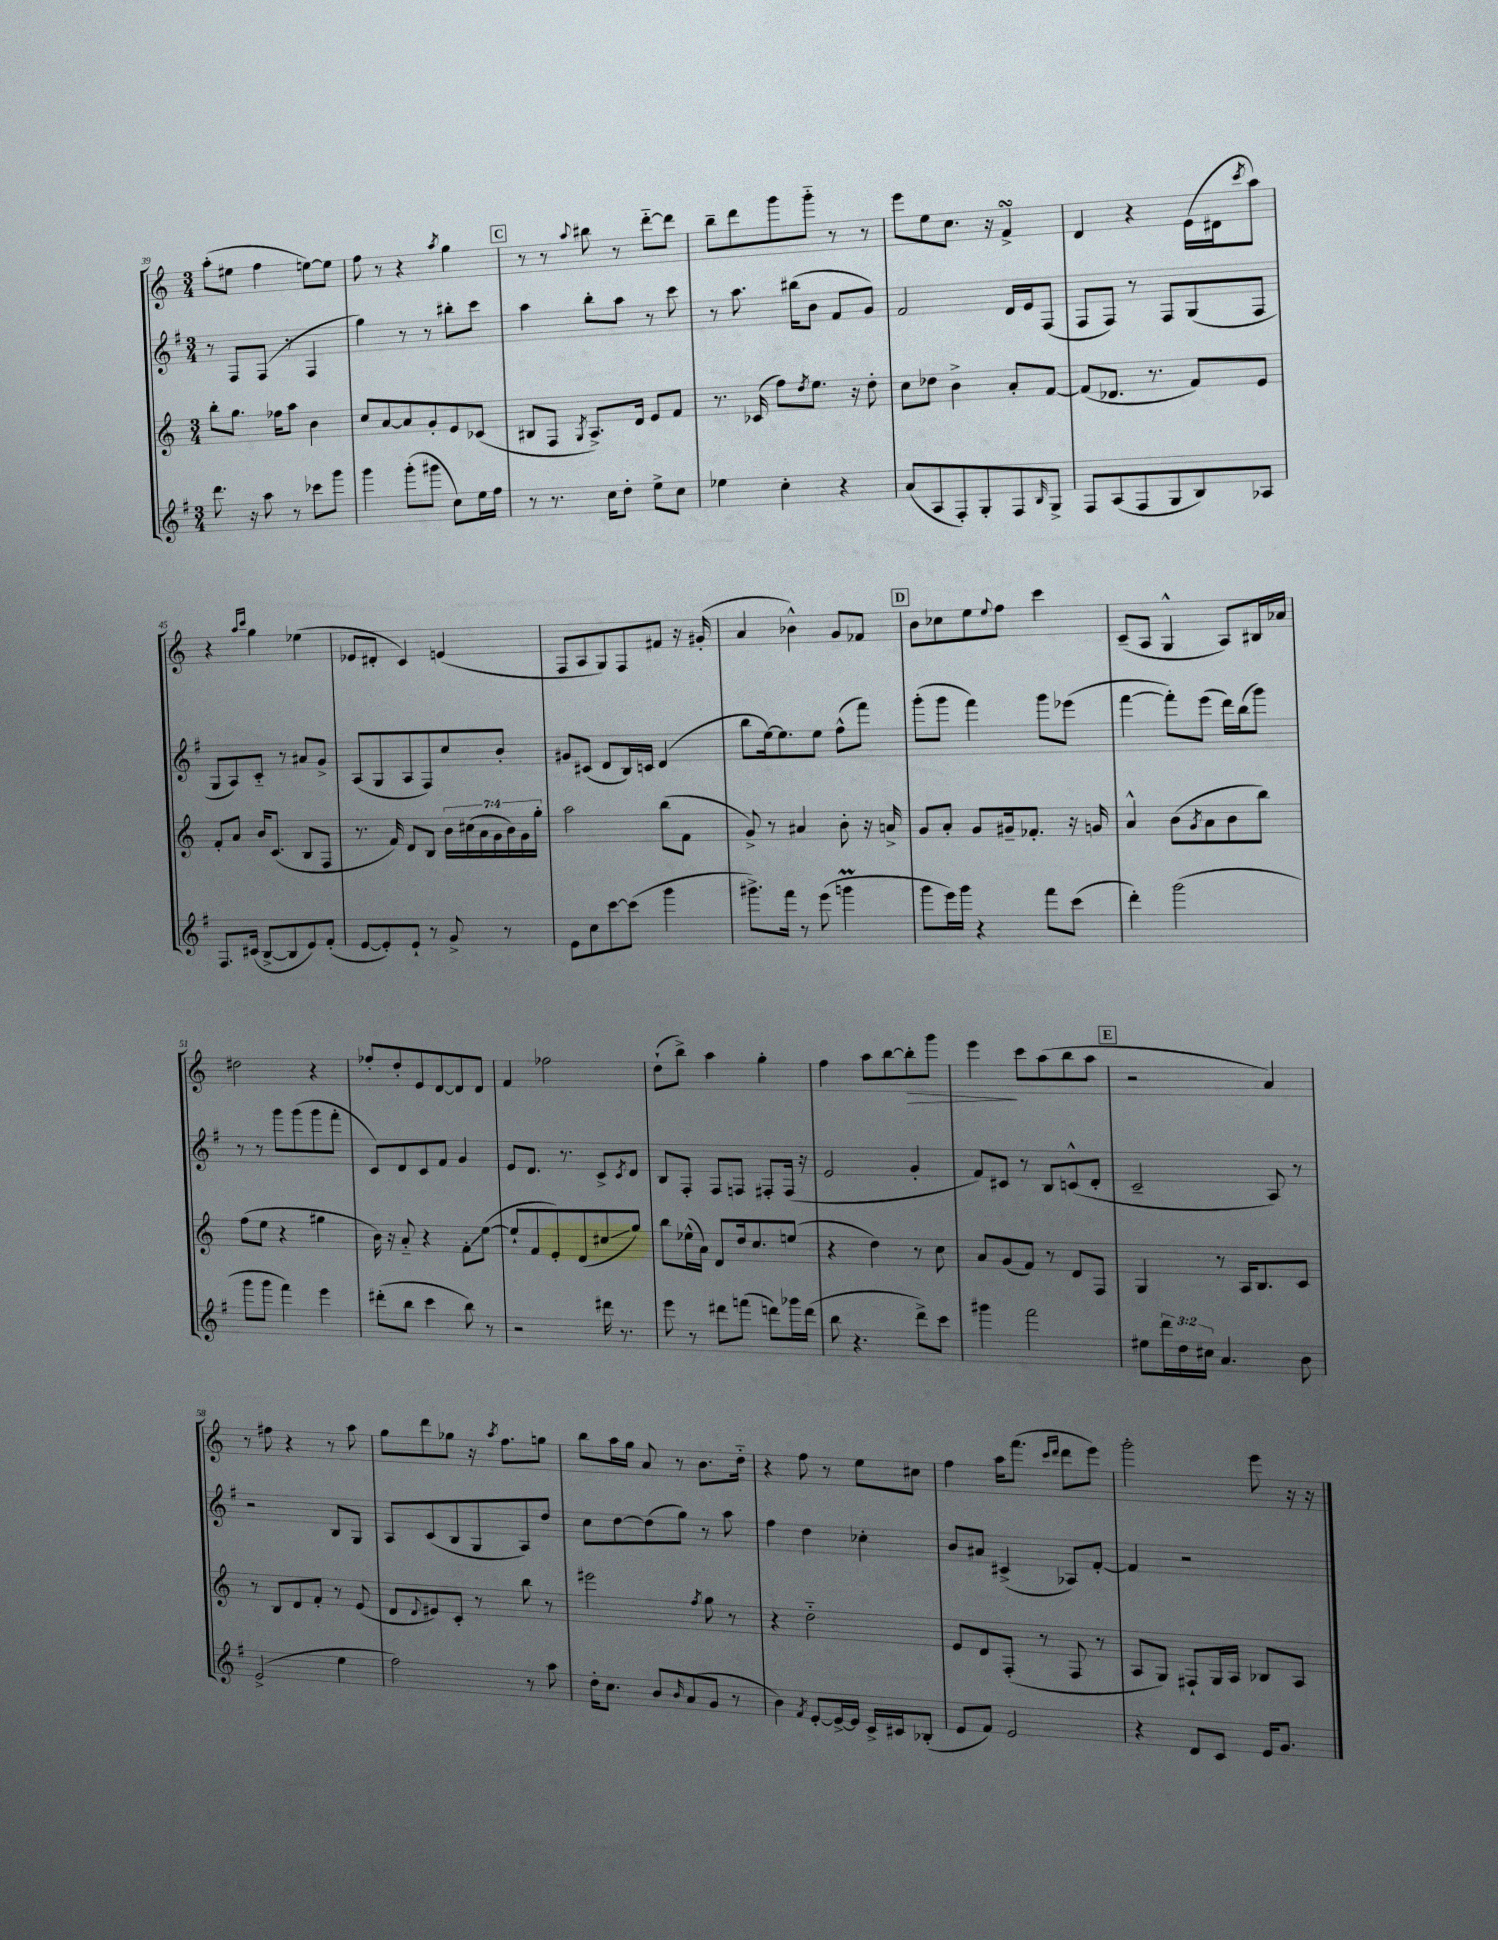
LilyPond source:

<<
\new StaffGroup <<
\new Staff = "s0" {
    \clef treble \key c \major \numericTimeSignature \time 3/4
    a''8-.( eis''8 f''4 e''8~) e''8 |
    f''8 r8 r4 \acciaccatura { a''8 } g''4 |
    \mark \markup { \box "C" } r8 r8 \appoggiatura { a''8 } bis''8 r8 d'''8~-_ d'''8 |
    b''8-- d'''8 g'''8 g'''8-_ r8 r8 |
    e'''8 e''8 c''8. r16 f'4->\turn |
    d'4 r4 e'16( dis'16 \acciaccatura { c'''8 } a''8) |
    r4 \grace { a''16 c'''16 } g''4 ees''4( |
    ees'8 dis'8-. c'4) e'4( |
    f8 a8 g8) f8 fis'8 r16 gis'16-.( |
    a'4 bes'4-^) g'8 fes'8 |
    \mark \markup { \box "D" } b'8 ces''8 e''8 \appoggiatura { e''8 } f''8 c'''4 |
    c'8--( a8 g4-^ a8) bis16 aes'16 |
    dis''2 r4 |
    fes''8-. d''8-. e'8 d'8~ d'8 d'8 |
    f'4 fes''2 |
    d''8-!( b''8->) a''4 g''4-. |
    f''4 a''8 b''8~ b''8-.\> g'''8 |
    e'''4\! c'''8 a''8( b''8 a''8 |
    \mark \markup { \box "E" } r2 a'4) |
    r8 fis''8 r4 r8 a''8 |
    g''8 d'''8 ges''8 r16 \acciaccatura { a''8 } f''8. g''8 |
    b''8 a''16 g''16 a'8 r8 b'8. d''16-_ |
    r4 f''8 r8 e''8 cis''8 |
    f''4 a''16 f'''8.( \grace { c'''16 d'''16 } d'''8 e'''8) |
    g'''2-. e'''8 r16 r16 \bar "|." |
}
\new Staff = "s1" {
    \clef treble \key g \major \numericTimeSignature \time 3/4
    r8 fis8 fis8( r8 fis4 |
    g''4) r8 r8 bis''8-. c'''8 |
    \mark \markup { \box "C" } a''4 b''8-. a''8 r8 c'''8 |
    r8 a''8. bis''16( b'8 fis'8 g'8) |
    fis'2 d'16 e'16 fis8( |
    fis8 fis8) r8 fis8 g8( fis8 |
    g8 a8) c'8-_ r8 ais'8 g'8-> |
    a8( g8 a8 fis8) c''8 b'8-. |
    gis'8 cis'8( d'8 b16) c'16 d'4( |
    b''8 e''16~) e''8. e''8 fis''8-^( fis'''8) |
    \mark \markup { \box "D" } g'''8-.( g'''8 fis'''4) g'''8 ees'''8( |
    fis'''4~ fis'''8-.) e'''8( d'''16) b''16( g'''8) |
    r8 r8 g'''8 g'''8( g'''8 fis'''8-. |
    c'8) d'8 c'8 fis'8 g'4 |
    e'8 d'8. r8. c'8-> \acciaccatura { c'8 } d'8 |
    b8 fis8-. fis8 f8 fis8-. fis16( r16 |
    e'2 g'4-. |
    fis'8) cis'8 r8 b8 c'8-^( d'8-. |
    \mark \markup { \box "E" } c'2-- a8) r8 |
    r2 b8 g8 |
    a8 c'8( b8 g8 a8) d''8 |
    c''8 d''8~ d''8( g''8) r8 a''8 |
    fis''4 d''4 ces''4-. |
    b'8 ais'8 cis'4->( aes8) fis'8~-. |
    fis'4 r2 \bar "|." |
}
\new Staff = "s2" {
    \clef treble \key c \major \numericTimeSignature \time 3/4 \override Staff.TupletNumber.text = #tuplet-number::calc-fraction-text
    b''8-. g''8. fes''16 a''8 b'4 |
    c''8 a'8~ a'8 g'8-. e'8 ces'8( |
    \mark \markup { \box "C" } bis8 f8 \acciaccatura { g8 } a8.->) d'16 e'8 f'8 |
    r8. ces'16( f''8) \acciaccatura { d''8 } e''8. r16 d''8-. |
    c''8 des''8 b'4-> a'8-. f'8~ |
    f'8( des'8. r8. f'8) e'8 |
    f'8-. a'8 b'16 c'8.( b8 f8 |
    r8. f'16) d'8 b8 \tuplet 7/4 { b'16 cis''16( a'16 g'16 b'16) g'16 g''16-. } |
    a''2 b''8( f'8 |
    g'8->) r8 ais'4 b'8-. r16 a'16-> |
    \mark \markup { \box "D" } g'8 a'8-. g'8 gis'16-- fes'8.-. r16 g'16 |
    a'4-^ b'8( \acciaccatura { g'8 } a'8 b'8 b''8) |
    f''8( e''8 r4 gis''4 |
    b'16) r16 a'8-_ r4 f'8-.\glissando e''8~( |
    e''8-! f'8 e'8-.) d'8( cis''8\glissando g''8) |
    b''8 ees''16-^( a'16) d'8 d''16 c''8. e''8( |
    r4 d''4) r8 c''8 |
    a'8 g'8( f'8) r8 d'8 f8 |
    \mark \markup { \box "E" } g4 r8 a16 b8. c'8 |
    r8 b8 d'8 f'8-. r8 e'8( |
    d'8 \appoggiatura { d'8 } eis'8) c'8-. r8 b''8 r8 |
    eis'''2 \acciaccatura { f''8 } g''8 r8 |
    r4 d''2-_ |
    e'8 d'8 f8-.( r8 f8 r8 |
    a8 g8) fis8-! g16 a16 bes8 a8 \bar "|." |
}
\new Staff = "s3" {
    \clef treble \key g \major \numericTimeSignature \time 3/4 \override Staff.TupletNumber.text = #tuplet-number::calc-fraction-text
    d'''8. r16 a''8 r8 ces'''8 g'''8 |
    g'''4 g'''8-.( gis'''8 c''8) e''16 fis''16 |
    \mark \markup { \box "C" } r8 r8. c''16 d''8-. e''8-> c''8 |
    ees''4 c''4-. r4 |
    a'8( a8 fis8-.) g8-. fis8 \grace { b16 } g8-> |
    fis8 a8( fis8 g8 b8) aes8 |
    fis8. cis'16( b8~-> b8 e'8) fis'8-.( |
    e'8~ e'8-.) e'8-! r8 g'8-> r8 |
    e'8 c''8 c'''8~ c'''8( g'''4 |
    gis'''8.->) fis'''16 r8 e'''8( g'''4\prall |
    \mark \markup { \box "D" } g'''8 e'''16) g'''16 r4 fis'''8 c'''8( |
    d'''4-.) g'''2( |
    g'''8 g'''8 fis'''4) e'''4 |
    dis'''8-.( b''8 c'''4 b''8) r8 |
    r2 dis'''16 r8. |
    e'''8 r8 dis'''8 f'''8( d'''8) ges'''16 d'''16( |
    b''8 r4. d'''8->) c'''8 |
    gis'''4 fis'''2 |
    \mark \markup { \box "E" } eis''8 \tuplet 3/2 { d'''16 d''16 cis''16 } a'4. b'8 |
    e'2->( e''4 |
    fis''2) r8 a''8 |
    d''16-. c''8. b'8 \grace { b'16 } a'8( g'8 r8 |
    b'4) \acciaccatura { fis'8 } e'8~-. e'16~-> e'16 c'16-> cis'16 bes8-.( |
    e'8 fis'8) e'2 |
    r4 d'8 c'8 e'16 g'8. \bar "|." |
}
>>
>>
\layout { \context { \Score currentBarNumber = #39 } }
